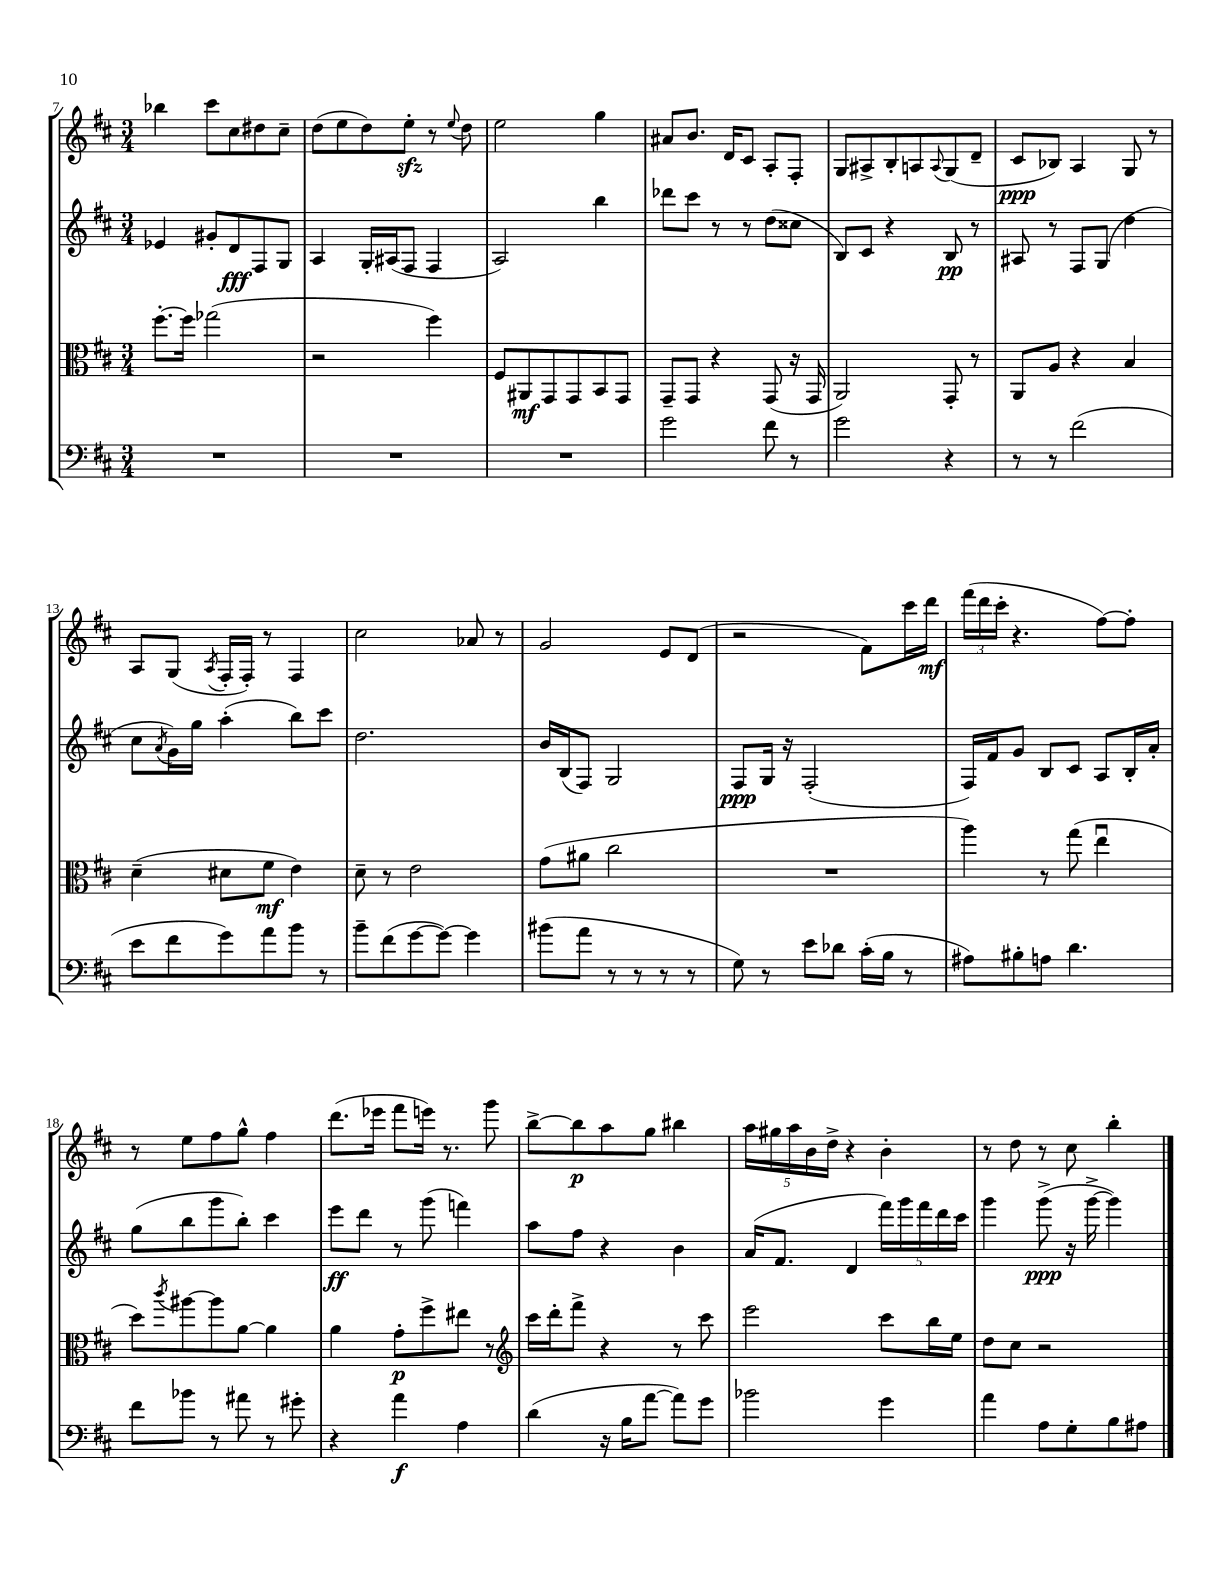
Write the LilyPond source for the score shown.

<<
\new StaffGroup <<
\new Staff = "s0" {
    \clef treble \key d \major \numericTimeSignature \time 3/4
    bes''4 cis'''8 cis''8 dis''8 cis''8-- |
    d''8( e''8 d''8) e''8-.\sfz r8 \appoggiatura { e''8 } d''8 |
    e''2 g''4 |
    ais'8 b'8. d'16 cis'8 a8-. fis8-. |
    g8 ais8-> b8-. a8 \appoggiatura { a8 } g8( d'8-- |
    cis'8\ppp bes8) a4 g8 r8 |
    a8 g8( \acciaccatura { a8 } fis16-. fis16-.) r8 fis4 |
    cis''2 aes'8 r8 |
    g'2 e'8 d'8( |
    r2 fis'8) cis'''16 d'''16\mf |
    \tuplet 3/2 { fis'''16( d'''16 cis'''16-. } r4. fis''8~) fis''8-. |
    r8 e''8 fis''8 g''8-^ fis''4 |
    d'''8.( ees'''16 fis'''8 e'''16) r8. g'''8 |
    b''8~-> b''8\p a''8 g''8 bis''4 |
    \tuplet 5/4 { a''16 gis''16 a''16 b'16 d''16-> } r4 b'4-. |
    r8 d''8 r8 cis''8 b''4-. \bar "|." |
}
\new Staff = "s1" {
    \clef treble \key d \major \numericTimeSignature \time 3/4
    ees'4 gis'8-. d'8\fff fis8 g8 |
    a4 g16-. ais16( fis8 fis4 |
    a2) b''4 |
    des'''8 cis'''8 r8 r8 d''8( cisis''8 |
    b8) cis'8 r4 b8\pp r8 |
    ais8 r8 fis8 g8( d''4 |
    cis''8 \acciaccatura { a'8 } g'16) g''16 a''4-.( b''8) cis'''8 |
    d''2. |
    b'16 b16( fis8) g2 |
    fis8\ppp g16 r16 fis2-.( |
    fis16) fis'16 g'8 b8 cis'8 a8 b16-. a'16-. |
    g''8( b''8 g'''8 b''8-.) cis'''4 |
    e'''8\ff d'''8 r8 g'''8( f'''4) |
    a''8 fis''8 r4 b'4 |
    a'16( fis'8. d'4 \tuplet 5/4 { fis'''16) g'''16 fis'''16 d'''16 cis'''16 } |
    g'''4 g'''8->\ppp( r16 g'''16~-> g'''4) \bar "|." |
}
\new Staff = "s2" {
    \clef alto \key d \major \numericTimeSignature \time 3/4
    fis''8.~-. fis''16 ges''2( |
    r2 fis''4) |
    fis8 ais,8\mf g,8 g,8 b,8 g,8 |
    g,8-- g,8 r4 g,8( r16 g,16 |
    a,2) g,8-. r8 |
    a,8 a8 r4 b4 |
    d'4--( dis'8 fis'8\mf e'4) |
    d'8-- r8 e'2 |
    g'8( ais'8 cis''2 |
    R2. |
    a''4) r8 g''8( e''4\downbow |
    d''8) \acciaccatura { cis'''8 } ais''8~ ais''8 a'8~ a'4 |
    a'4 g'8-.\p fis''8-> eis''8 r8 |
    \clef treble cis'''16 d'''16-. fis'''8-> r4 r8 cis'''8 |
    e'''2 cis'''8 b''16 e''16 |
    d''8 cis''8 r2 \bar "|." |
}
\new Staff = "s3" {
    \clef bass \key d \major \numericTimeSignature \time 3/4
    R2. |
    R2. |
    R2. |
    g'2 fis'8 r8 |
    g'2 r4 |
    r8 r8 fis'2( |
    e'8 fis'8 g'8) a'8 b'8 r8 |
    b'8-- fis'8( g'8~ g'8~) g'4 |
    bis'8( a'8 r8 r8 r8 r8 |
    g8) r8 e'8 des'8 cis'16-.( b16 r8 |
    ais8) bis8-. a8 d'4. |
    fis'8 bes'8 r8 ais'8 r8 gis'8-. |
    r4 a'4\f a4 |
    d'4( r16 b16 a'8~ a'8) g'8 |
    bes'2 g'4 |
    a'4 a8 g8-. b8 ais8 \bar "|." |
}
>>
>>
\layout { \context { \Score currentBarNumber = #7 } }
